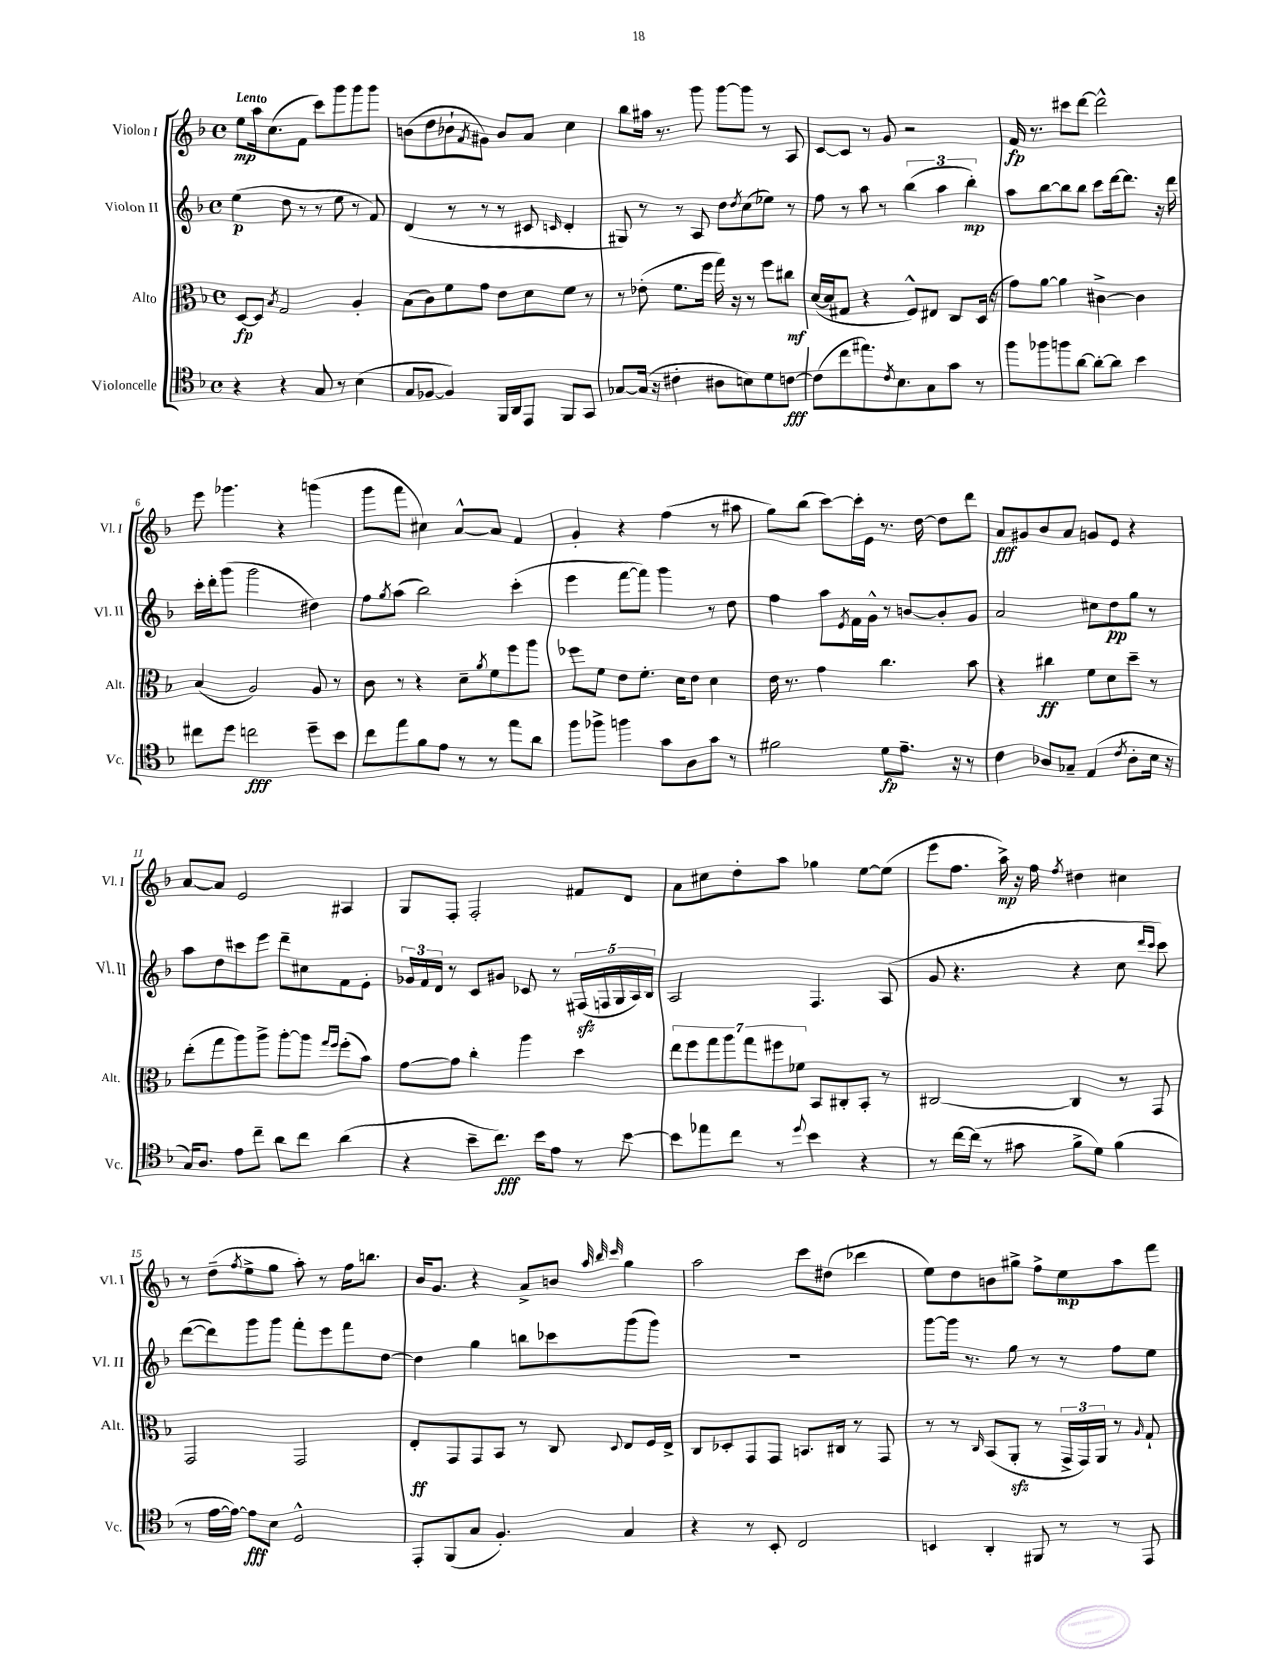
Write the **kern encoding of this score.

**kern	**kern	**kern	**kern
*staff4	*staff3	*staff2	*staff1
*clefC4	*clefC3	*clefG2	*clefG2
*k[b-]	*k[b-]	*k[b-]	*k[b-]
*M4/4	*M4/4	*M4/4	*M4/4
*met(c)	*met(c)	*met(c)	*met(c)
4r	[8D/L	(4ee\	8ee\L
.	8D/]J	.	16aa\k
.	.	.	(8.cc\
.	8qB-/	.	.
4r	2G/	8dd\	.
.	.	8r	8f\J
8G/	.	8r	8ccc\L)
8r	.	8ee\	8ggg\
(4B-\	4A'/	8r	8ggg\
.	.	8f/)	8ggg\J
=	=	=	=
8G/L	(8B-\L	(4d/	(8b\L
[8F-/J	8c\)	.	8dd\
4F-/])	8f\	8r	8b-`\
.	.	.	8qf/
.	8g\J	8r	8g#\J)
16FF/LL	8e\L	8r	8b-/L
16AA/J	.	.	.
8EE/J	8d\	8c#/	8a/J
.	.	16qqc/	.
8FF/L	8f\J	4d'/	4cc\
8GG/J	8r	.	.
=	=	=	=
[8G-/L	8r	8G#/)	8bb-\L
(16G-/]Jk	(8e-'\	8r	16aa#\Jk
16r	.	.	8.r
4c#'\	8.f\L	8r	.
.	.	8A/	8ggg\
.	16ff\Jk	.	.
8A#\L	16gg\)	8dd\L	[8ggg\L
.	16r	.	.
.	.	8qdd/	.
8B\)	8r	(8cc\	8ggg\]J
8d\	8ff\L	8ee-\J)	8r
[8c\J	8cc#\J	8r	8A/
=	=	=	=
(8c\]L	([16d/LL	8ff\	[8c/L
.	16d/]J	.	.
8cc\	8G#/J	8r	8c/]J
8.ee#\)	4r	8aa\	8r
.	.	8r	8g/
8qc/	.	.	.
8.B-\	.	.	.
.	8F^^/L)	(6bb-\	2r
8G\	8E#/J	.	.
.	.	6aa\	.
8g\J	8C/L	.	.
.	.	6bb-'\)	.
8r	(16D/Jk	.	.
.	16r	.	.
=	=	=	=
8ff\L	8g\L)	8aa\L	16f/
.	.	.	8.r
8ff-\	[8a\J	[8bb-\	.
8ff\	4a\]	8bb-\]	8ccc#\L
[8a\J	.	8bb-\J	[8ddd\J
8a'\_L	[4c#^\	8ccc\L	2ddd^^\]
8a\]J	.	[16ddd\k	.
.	.	8.ddd\]J	.
4b-\	4c#\]	.	.
.	.	16r	.
.	.	16ddd\	.
=	=	=	=
8cc#\L	(4B-/	16ccc'\LL	8eee\
.	.	16ddd'\J	.
8dd\J	.	(8ggg\J	4.ggg-\
2cc\	2A/)	2ggg\	.
.	.	.	4r
8dd~\L	8A/	4dd#\)	(4ggg\
8b-\J	8r	.	.
=	=	=	=
8cc\L	8c\	8ff\L	8ggg\L
.	.	8qgg/	.
8ee\	8r	(8aa\J	8fff\J
8f\	4r	2bb-\)	4cc#\)
8e\J	.	.	.
8r	8d~\L	.	[8a^^/L
.	8qa/	.	.
8r	8f\	.	8a/]J
8ee\L	8ff\	(4ccc'\	4f/
8a\J	8aa\J	.	.
=	=	=	=
8ff\L	8ff-\L	4eee\	4g'/
8ff-^\J	8f\J	.	.
4ff\	8e\L	[8fff\L	4r
.	8.f'\J	8fff\]J)	.
8g\L	.	4ggg\	(4ff\
.	16d\LK	.	.
8A\	8e\J	.	.
8g\J	4d\	8r	8r
8r	.	8dd\	8aa#\
=	=	=	=
2f#\	16e\	4ff\	8gg\L)
.	8.r	.	.
.	.	.	(8bb-\J
.	4g\	8aa\L	[8ccc\L)
.	.	8qe/	.
.	.	16f\L	16ccc'\]L
.	.	16g^^\JJ	16e\JJ
8d\L	4.cc\	8r	8.r
8.e~\J	.	[8b/L	.
.	.	.	[16dd\
.	.	8b'/]	8dd\]L
16r	.	.	.
8r	8b-\	8g/J	8ddd\J
=	=	=	=
4c\	4r	2a/	8a/L
.	.	.	8g#/
8A-/L	4cc#\	.	8b-/
8G-~/J	.	.	8a/J
(4E/	8f\L	8cc#\L	8g/L
.	8d\	8dd\	8e/J
8qc/	.	.	.
8A-'\L	8dd~\J	8gg\J	4r
16B-\Jk	8r	8r	.
16r	.	.	.
=	=	=	=
16G/LK)	(8ee'\L	8aa\L	[8a/L
8.A/J	.	.	.
.	8gg\	8dd\	8a/]J
8e\L	8aa\)	8ccc#\	2e/
8cc~\J	8aa^\J	8eee\J	.
8a\L	[8aa'\L	8ddd~\L	.
8cc\J	8aa\]J	8cc#\	.
.	16qqgg/LL	.	.
.	16qqff/JJ	.	.
(4a\	(8ff'\L	8f\	4A#/
.	8b-\J)	8e'\J	.
=	=	=	=
4r	[8g\L	24g-/LL	8G/L
.	.	24f/	.
.	.	24d/JJ	.
.	8g\]J	8r	8F'/J
8b-~\L	4cc'\	8c/L	2F'/
8.cc\J)	.	8g#/J	.
.	4aa\	8c-/	.
16b-\LK	.	.	.
8e\J	.	8r	.
8r	4dd\	(20F#/LL	8f#/L
.	.	20F/	.
.	.	20G/	.
[8b-\	.	.	8d/J
.	.	20A/)	.
.	.	20B-/JJ	.
=	=	=	=
8b-\]L	14ee\L	2A/	8a\L
.	14ff\	.	.
8ee-\	.	.	8cc#\
.	14gg\	.	.
.	14aa\	.	.
8cc\J	.	.	8dd'\
.	14gg\	.	.
.	14ff#\	.	.
8r	.	.	8aa\J
.	14f-\J	.	.
8qqdd/	.	.	.
4b-\	8BB-/L	4.F/	4gg-\
.	8C#'/	.	.
4r	8BB-'/J	.	[8ee\L
.	8r	(8A/	(8ee\]J
=	=	=	=
8r	[2C#/	8g/	8eee\L
[16cc\LL	.	4.r	8.ff\J
(16cc\]JJ	.	.	.
8r	.	.	.
.	.	.	16aa^\)
8g#\	.	.	16r
.	.	.	16ff\
.	.	.	8qff/
8f^\L	4C#/]	4r	4dd#\
8d\J)	.	.	.
(4f\	8r	8cc\	4cc#\
.	.	16qqddd/LL	.
.	.	16qqccc/JJ	.
.	8GG/	8ccc\)	.
=	=	=	=
8r	2GG/	([8ddd\L	8r
[16e\LL	.	8ddd\])	(8dd~\L
16e\_JJ)	.	.	.
.	.	.	8qff/
8e\]L	.	8ggg\	8ee^\
8B-\J	.	8ggg\J	8gg\J
2D^^/	2GG/	8fff'\L	8aa'\)
.	.	8eee\	8r
.	.	8fff\	16ff\LK
.	.	.	8.bb\J
.	.	[8dd\J	.
=	=	=	=
8EE'/L	8E'/L	4dd\]	16b-/LK
.	.	.	8.g/J
(8FF/	8GG/	.	.
8G/J	8GG/	4gg\	4r
4.F'/)	8BB-/J	.	.
.	8r	8bb\L	8a^/L
.	8C/	8ccc-\	8b/J
.	.	.	32qqaa/
.	.	.	32qqbb-/
.	8qqD/	.	32qqccc/
4G/	8E/L	(8ggg\	4gg\
.	16F/L	8ggg\J)	.
.	16E^/JJ	.	.
=	=	=	=
4r	8C/L	1r	2aa\
.	8D-'/	.	.
8r	8GG/	.	.
8BB-'/	8GG/J	.	.
2C/	8.BB/L	.	8ccc\L
.	.	.	(8dd#\J
.	16C#/Jk	.	.
.	8r	.	4ddd-\
.	8GG/	.	.
=	=	=	=
4BB/	8r	[8ggg\L	8ee\L)
.	8r	16ggg\]Jk	8dd\
.	.	8.r	.
.	16qqC/	.	.
4AA'/	(8BB-/L	.	8b\
.	8AA'/J	8gg\	8gg#^\J
8FF#/	8r	8r	8ff^\L
8r	24GG^/LL	8r	8ee\
.	24GG/)	.	.
.	24AA/JJ	.	.
8r	8r	8ff\L	8aa\
.	16qqA/	.	.
8EE/	8G`/	8ee\J	8fff\J
==	==	==	==
*-	*-	*-	*-
